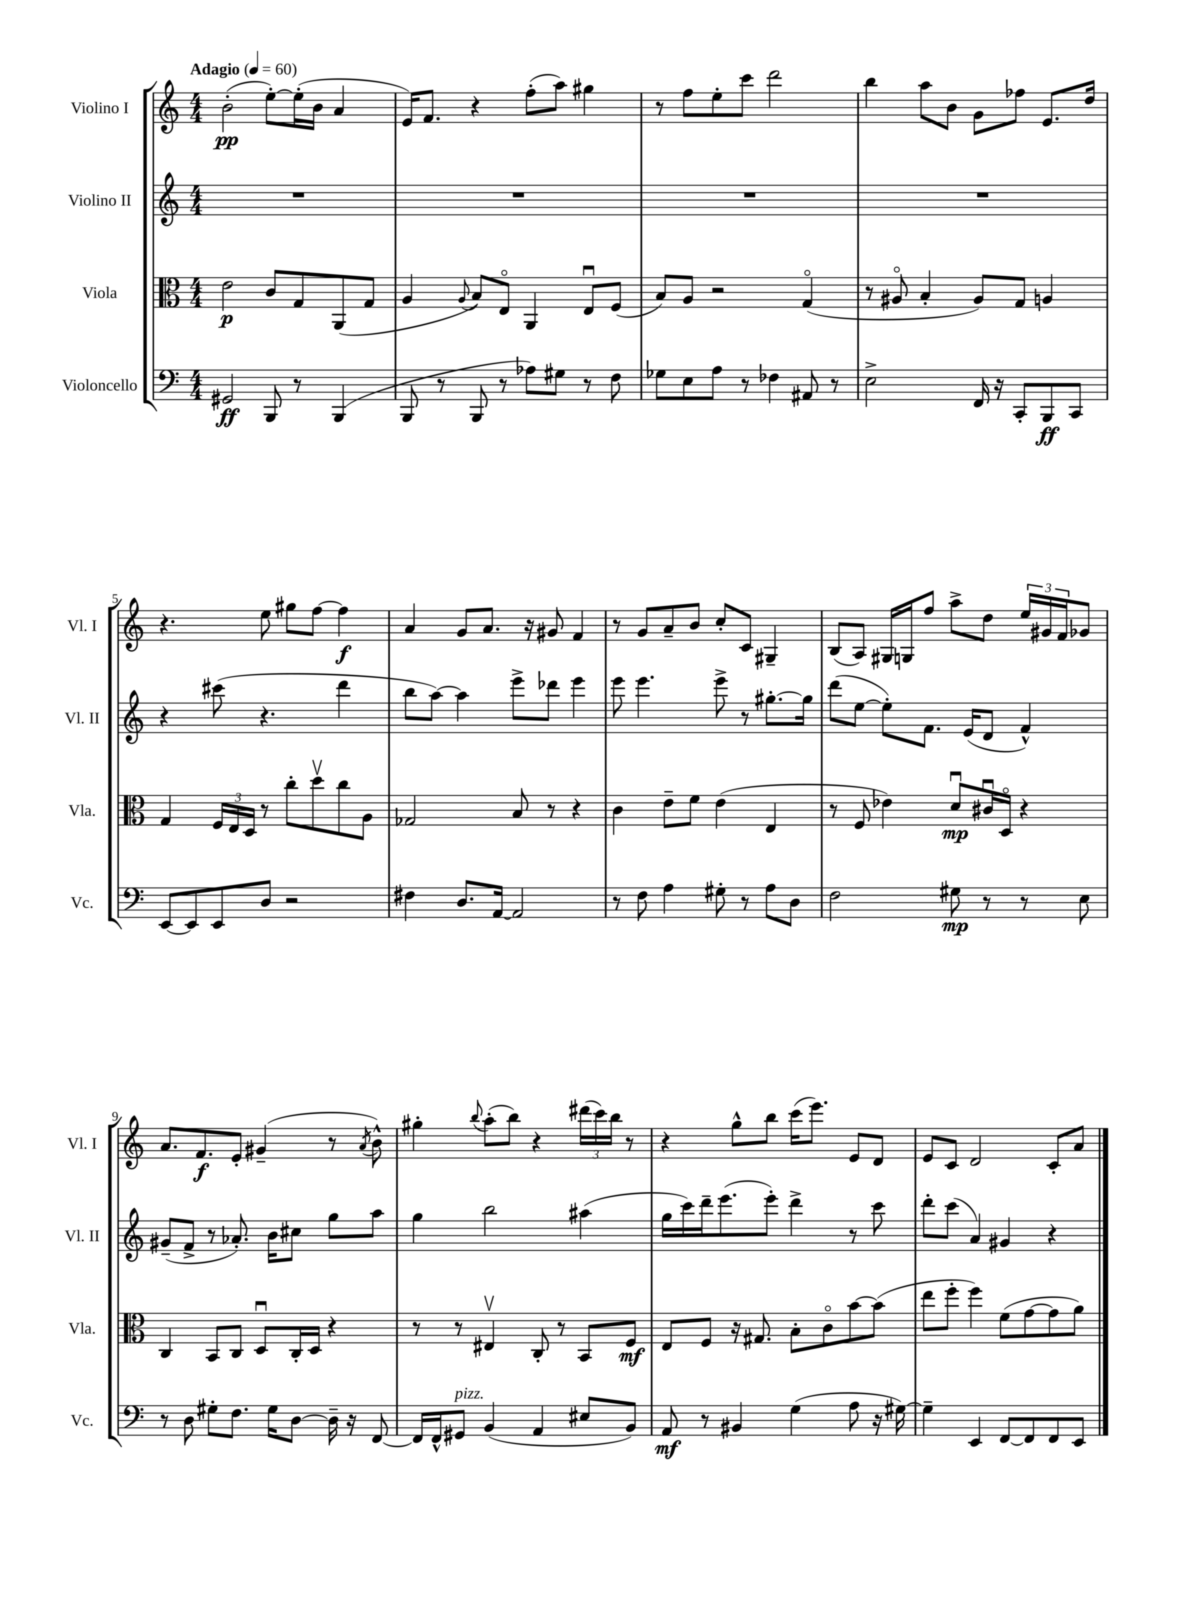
<<
\new StaffGroup <<
\new Staff = "s0" \with { instrumentName = "Violino I" shortInstrumentName = "Vl. I" } {
    \clef treble \key c \major \numericTimeSignature \time 4/4 \tempo "Adagio" 4 = 60
    b'2-.\pp( e''8~-.) e''16-.( b'16 a'4 |
    e'16) f'8. r4 f''8-.( a''8) gis''4 |
    r8 f''8 e''8-. c'''8 d'''2 |
    b''4 a''8 b'8 g'8 fes''8 e'8. d''16 |
    r4. e''8 gis''8 f''8~ f''4\f |
    a'4 g'8 a'8. r16 gis'8 f'4 |
    r8 g'8 a'8-- b'8 c''8-. c'8 gis4-- |
    b8( a8) gis16 g16 f''8 a''8-> d''8 \tuplet 3/2 { e''16 gis'16 f'16 } ges'8 |
    a'8. f'8.\f e'8-. gis'4--( r8 \acciaccatura { a'8 } b'8-^) |
    gis''4-. \appoggiatura { b''8 } a''8-.( b''8) r4 \tuplet 3/2 { dis'''16( c'''16) b''16 } r8 |
    r4 g''8-^ b''8 c'''16( e'''8.) e'8 d'8 |
    e'8 c'8 d'2 c'8-. a'8 \bar "|." |
}
\new Staff = "s1" \with { instrumentName = "Violino II" shortInstrumentName = "Vl. II" } {
    \clef treble \key c \major \numericTimeSignature \time 4/4
    R1 |
    R1 |
    R1 |
    R1 |
    r4 cis'''8( r4. d'''4 |
    b''8 a''8~) a''4 e'''8-> des'''8 e'''4 |
    e'''8 e'''4. e'''8-> r8 gis''8.~-. gis''16 |
    d'''8( e''8~ e''8-.) f'8. e'16( d'8 f'4-^) |
    gis'8--( f'8-> r8 aes'8.-.) b'16 cis''8 g''8 a''8 |
    g''4 b''2 ais''4( |
    g''16 c'''16) d'''16-- e'''8.( e'''8-.) d'''4-> r8 c'''8 |
    d'''8-. c'''8( a'4) gis'4 r4 \bar "|." |
}
\new Staff = "s2" \with { instrumentName = "Viola" shortInstrumentName = "Vla." } {
    \clef alto \key c \major \numericTimeSignature \time 4/4
    e'2\p c'8 g8 a,8( g8 |
    a4 \appoggiatura { a8 } b8) e8\flageolet a,4 e8\downbow f8( |
    b8) a8 r2 g4\flageolet( |
    r8 ais8\flageolet b4-. ais8) g8 a4 |
    g4 \tuplet 3/2 { f16 e16 d16 } r8 c''8-. d''8\upbow c''8 a8 |
    ges2 b8 r8 r4 |
    c'4 e'8-- f'8 e'4( e4 |
    r8 f8 ees'4) d'8\downbow\mp cis'16\downbow d16\flageolet r4 |
    c4 b,8 c8 d8\downbow c16-. d16 r4 |
    r8 r8 eis4\upbow c8-. r8 b,8 f8\mf |
    e8 f8 r16 gis8. b8-. c'8\flageolet b'8~ b'8( |
    e''8 f''8-. f''4) f'8( g'8~ g'8 a'8) \bar "|." |
}
\new Staff = "s3" \with { instrumentName = "Violoncello" shortInstrumentName = "Vc." } {
    \clef bass \key c \major \numericTimeSignature \time 4/4
    gis,2\ff b,,8 r8 b,,4( |
    b,,8 r8 b,,8 r8 aes8) gis8 r8 f8 |
    ges8 e8 a8 r8 fes4 ais,8 r8 |
    e2-> f,16 r16 c,8-. b,,8\ff c,8 |
    e,8~ e,8 e,8 d8 r2 |
    fis4 d8. a,16~ a,2 |
    r8 f8 a4 gis8-. r8 a8 d8 |
    f2 gis8\mp r8 r8 e8 |
    r8 d8 gis8-. f8. gis16 d8~ d16-- r16 f,8~ |
    f,16 f,16-^ gis,8^\markup { \italic "pizz." } b,4( a,4 eis8 b,8) |
    a,8\mf r8 bis,4 g4( a8 r16 gis16~) |
    gis4-- e,4 f,8~ f,8 f,8 e,8 \bar "|." |
}
>>
>>
